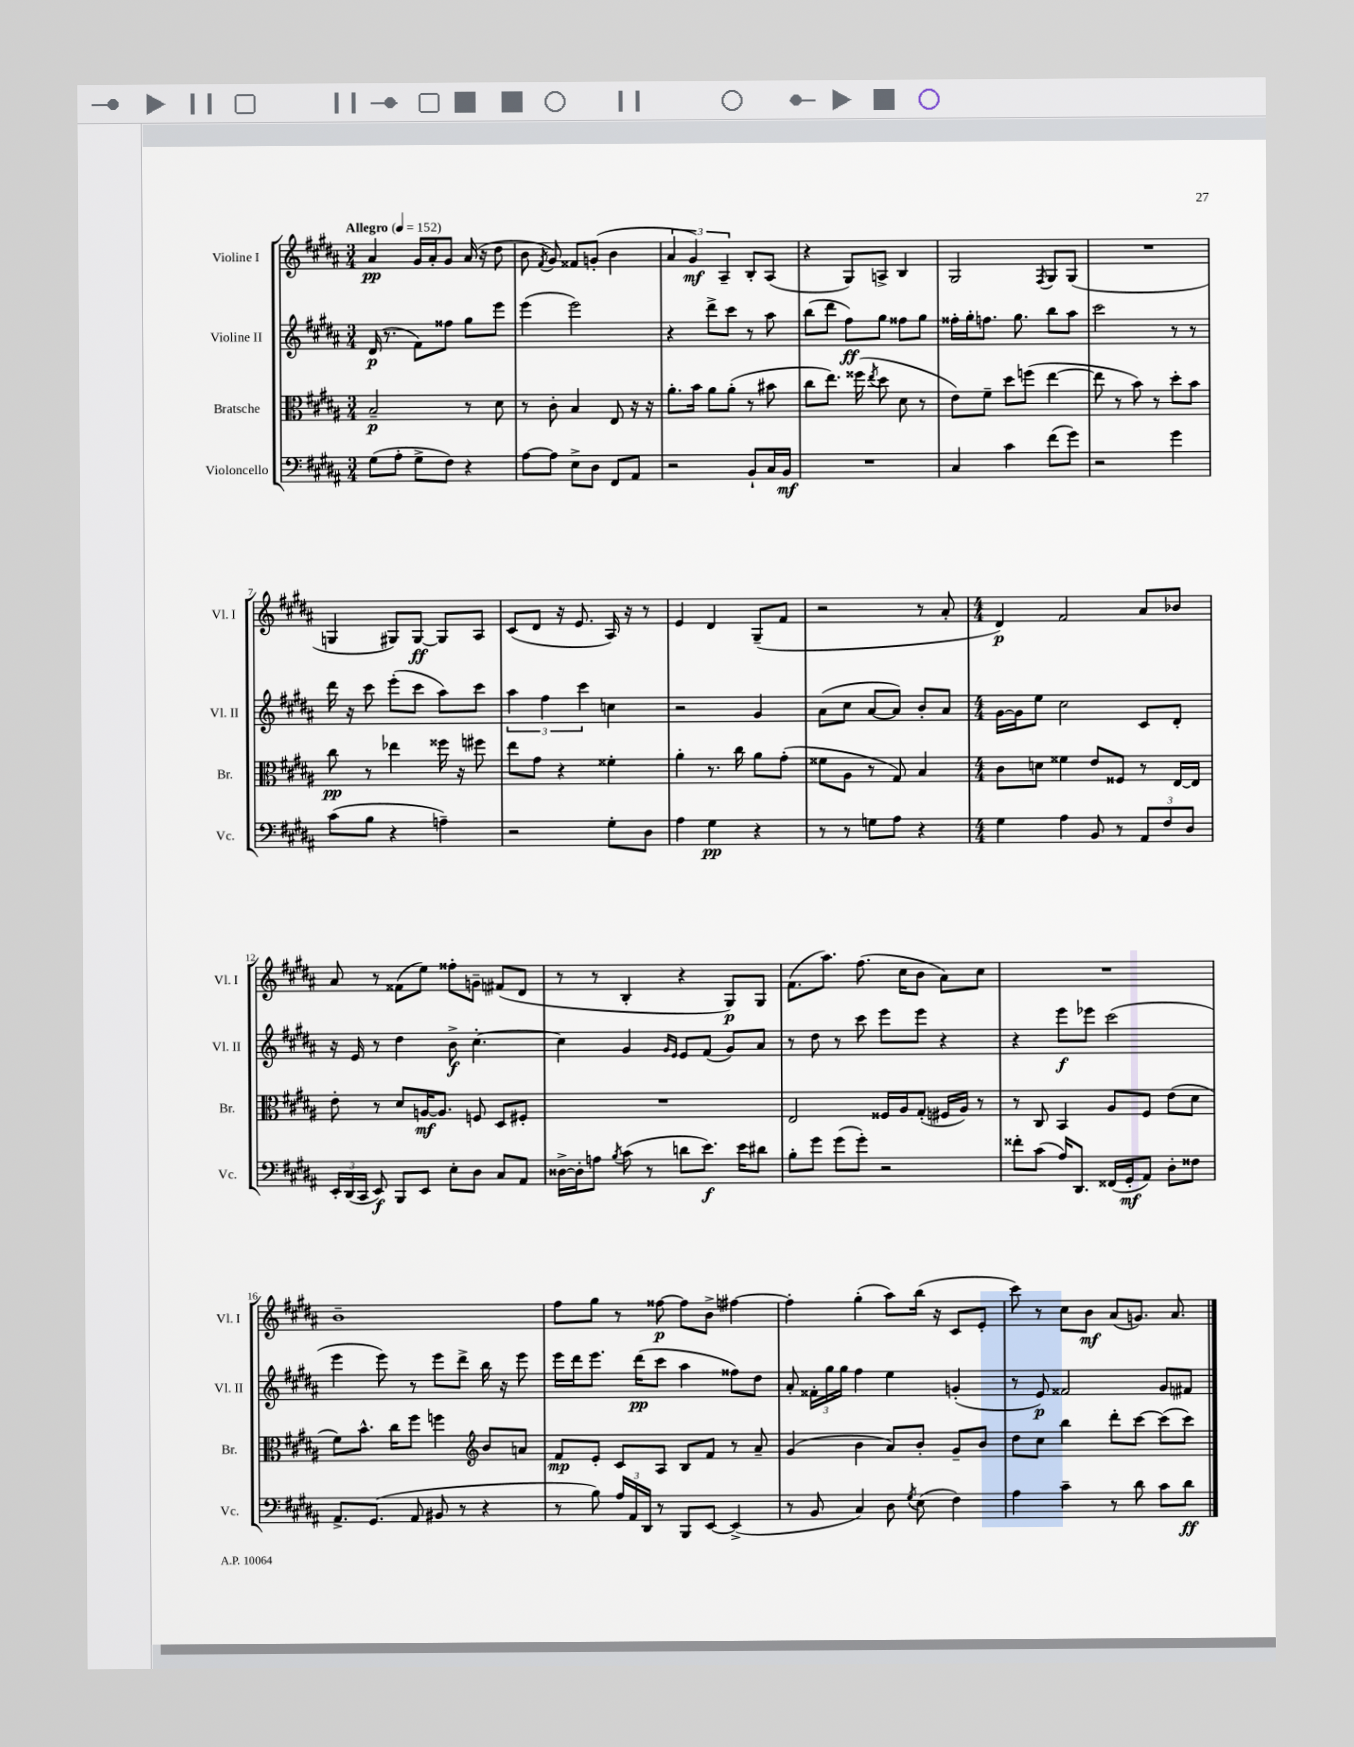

**kern	**kern	**kern	**kern
*staff4	*staff3	*staff2	*staff1
*clefF4	*clefC3	*clefG2	*clefG2
*k[f#c#g#d#a#]	*k[f#c#g#d#a#]	*k[f#c#g#d#a#]	*k[f#c#g#d#a#]
*M3/4	*M3/4	*M3/4	*M3/4
*MM152	*MM152	*MM152	*MM152
(8G#	2B~	(16d#	4a#
.	.	8.r	.
8A#'	.	.	.
8G#^	.	8f#)	16g#
.	.	.	16a#'
8F#)	.	8ff##	8g#
4r	8r	8gg#	(16a#
.	.	.	16r
.	8d#	8eee	8dd#
=	=	=	=
[8A#	8r	(4eee	8b
.	.	.	8qf#
8A#]	8c#'	.	8g#)
8E^	4B	2eee)	8f##
8D#	.	.	(8g'
8FF#	8E	.	4b
8AA#	16r	.	.
.	16r	.	.
=	=	=	=
2r	8.a#'	4r	6a#
.	.	.	6g#)
.	16b	.	.
.	8a#	8ddd#^	.
.	.	.	6A#~
.	(8a#'	8ccc#	.
8BB`	8r	8r	8B'
16C#	8b#	8aa#	(8A#
16BB	.	.	.
=	=	=	=
2.r	8cc#	(8bb	4r
.	8.ee)	8ddd#	.
.	.	8ff#)	8G#)
.	(16ff##	.	.
.	8qee	.	.
.	8dd#	8gg#	8A^
.	8d#	8ff##	4B
.	8r	8gg#	.
=	=	=	=
4C#	8e)	16ff##'	2G#
.	.	16gg#'	.
.	8f#~	8.ff	.
4c#	8dd#	.	.
.	.	8.gg#	.
.	(8ff	.	.
.	.	.	8qF#
(8f#	[4ee	8bb	8G#
8g#)	.	8aa#	(8G#
=	=	=	=
2r	8ee]	2ccc#	2.r
.	8r	.	.
.	8b)	.	.
.	8r	.	.
4g#	8dd#'	8r	.
.	8b	8r	.
=	=	=	=
(8c#	8cc#	16ddd#	4G
.	.	16r	.
8B	8r	8ccc#	.
4r	4ee-	(8eee'	8G#)
.	.	8ccc#	[8G#
4A~)	16ff##	8aa#)	8G#]
.	16r	.	.
.	8ff#	8ccc#	8A#
=	=	=	=
2r	8ee	6aa#	(8c#
.	8g#	.	8d#
.	.	6ff#	.
.	4r	.	16r
.	.	.	8.e
.	.	6ccc#	.
8G#'	4f##'	4cc	16A#)
.	.	.	16r
8D#	.	.	8r
=	=	=	=
4A#	4a#'	2r	4e
4G#	8.r	.	4d#
.	16cc#	.	.
4r	8a#	4g#	(8G#~
.	(8g#'	.	8f#
=	=	=	=
8r	8f##	(8a#	2r
8r	8A#	8cc#	.
8G	8r	[8a#	.
8A#	8G#)	8a#])	.
4r	4B	8b'	8r
.	.	8a#	8a#'
=	=	=	=
*M4/4	*M4/4	*M4/4	*M4/4
4G#	8c#	[16g#	4d#)
.	.	16g#]	.
.	8d	8ee	.
4A#	4f##	2cc#	2f#
8BB	8e	.	.
8r	8F##	.	.
12AA#	8r	8c#	8a#
12F#	.	.	.
.	[16E	8d#'	8b-
12D#	.	.	.
.	16E]	.	.
=	=	=	=
24EE'	8e'	16r	8a#
(24DD#	.	.	.
.	.	16e	.
24CC#	.	.	.
8EE)	8r	8r	8r
8BBB	8d#	4dd#	(8f##
8EE	[16A	.	8ee)
.	8.A]	.	.
8E'	.	8b^	8ff##'
8D#	8F	[4.cc#'	8g~
8C#	8D#	.	(8f#
8AA#	8F#'	.	8d#
=	=	=	=
[16D##^	1r	4cc#]	8r
16D##']	.	.	.
8A	.	.	8r
8qB	.	.	.
(8c#	.	4g#	4B'
8r	.	.	.
.	.	16qqg#	.
.	.	16qqe	.
8d	.	8e	4r
8.e)	.	(8f#	.
.	.	8g#)	8G#)
16e	.	.	.
8d#	.	8a#	8G#
=	=	=	=
8B'	2E	8r	(8.f#
8g#	.	8dd#	.
.	.	.	8.aa#)
(8g#	.	8r	.
8g#')	.	8ccc#	(8.ff#
2r	16F##	8eee	.
.	16A#	.	16cc#
.	(8G#'	8eee	8b
.	16F#	4r	8a#)
.	16A#)	.	.
.	8r	.	8cc#
=	=	=	=
8f##'	8r	4r	1r
(8c#	8C#	.	.
16A#)	4BB	8eee	.
8.DD#	.	.	.
.	.	8eee-	.
(16FF##	8A#	(2ccc#	.
16GG#'	.	.	.
8AA#)	8F#	.	.
8D#'	(8e	.	.
8F##	8d#	.	.
=	=	=	=
8.AA#^	8f#)	4eee	1b~
.	8.b^^	.	.
(8.GG#	.	.	.
.	.	8eee)	.
.	16cc#	.	.
8AA#	8ff#	8r	.
8BB#	4ff	8eee	.
8r	.	8ddd#^	.
*	*clefG2	*	*
4r	8b	16bb	.
.	.	16r	.
.	8a	8eee	.
=	=	=	=
8r	8f#	16eee	8ff#
.	.	16ddd#	.
8B)	8e'	8.eee	8gg#
24A#	8c#	.	8r
24AA#	.	.	.
.	.	(16ddd#	.
24DD#	.	.	.
8r	8A#	8ccc#	[8ff##
8BBB	8B	4aa#	8ff##]
[8EE	8f#	.	8b^
(4EE^]	8r	8ff##)	[4ff#
.	8a#~	8dd#	.
=	=	=	=
8r	(4g#	8a#'	4ff#']
8BB	.	24f##'	.
.	.	24gg#	.
.	.	24gg#	.
4C#)	4b	4ff#	(4gg#'
8D#	8a#)	4ee	8aa#)
8qG#	.	.	.
(8E	8b'	.	(16bb
.	.	.	16r
4F#)	8g#~	(4g'	8c#
.	8b	.	8e'
=	=	=	=
4A#	8dd#	8r	8ccc#)
.	8cc#	8e)	8r
4c#~	4bb	2f##	8cc#
.	.	.	8b
8r	8ddd#'	.	(8a#
8d#	[8ccc#	.	8.g)
8c#	(8ccc#]	8g#	.
.	.	.	8.a#
8d#	8ccc#)	8f#	.
==	==	==	==
*-	*-	*-	*-
